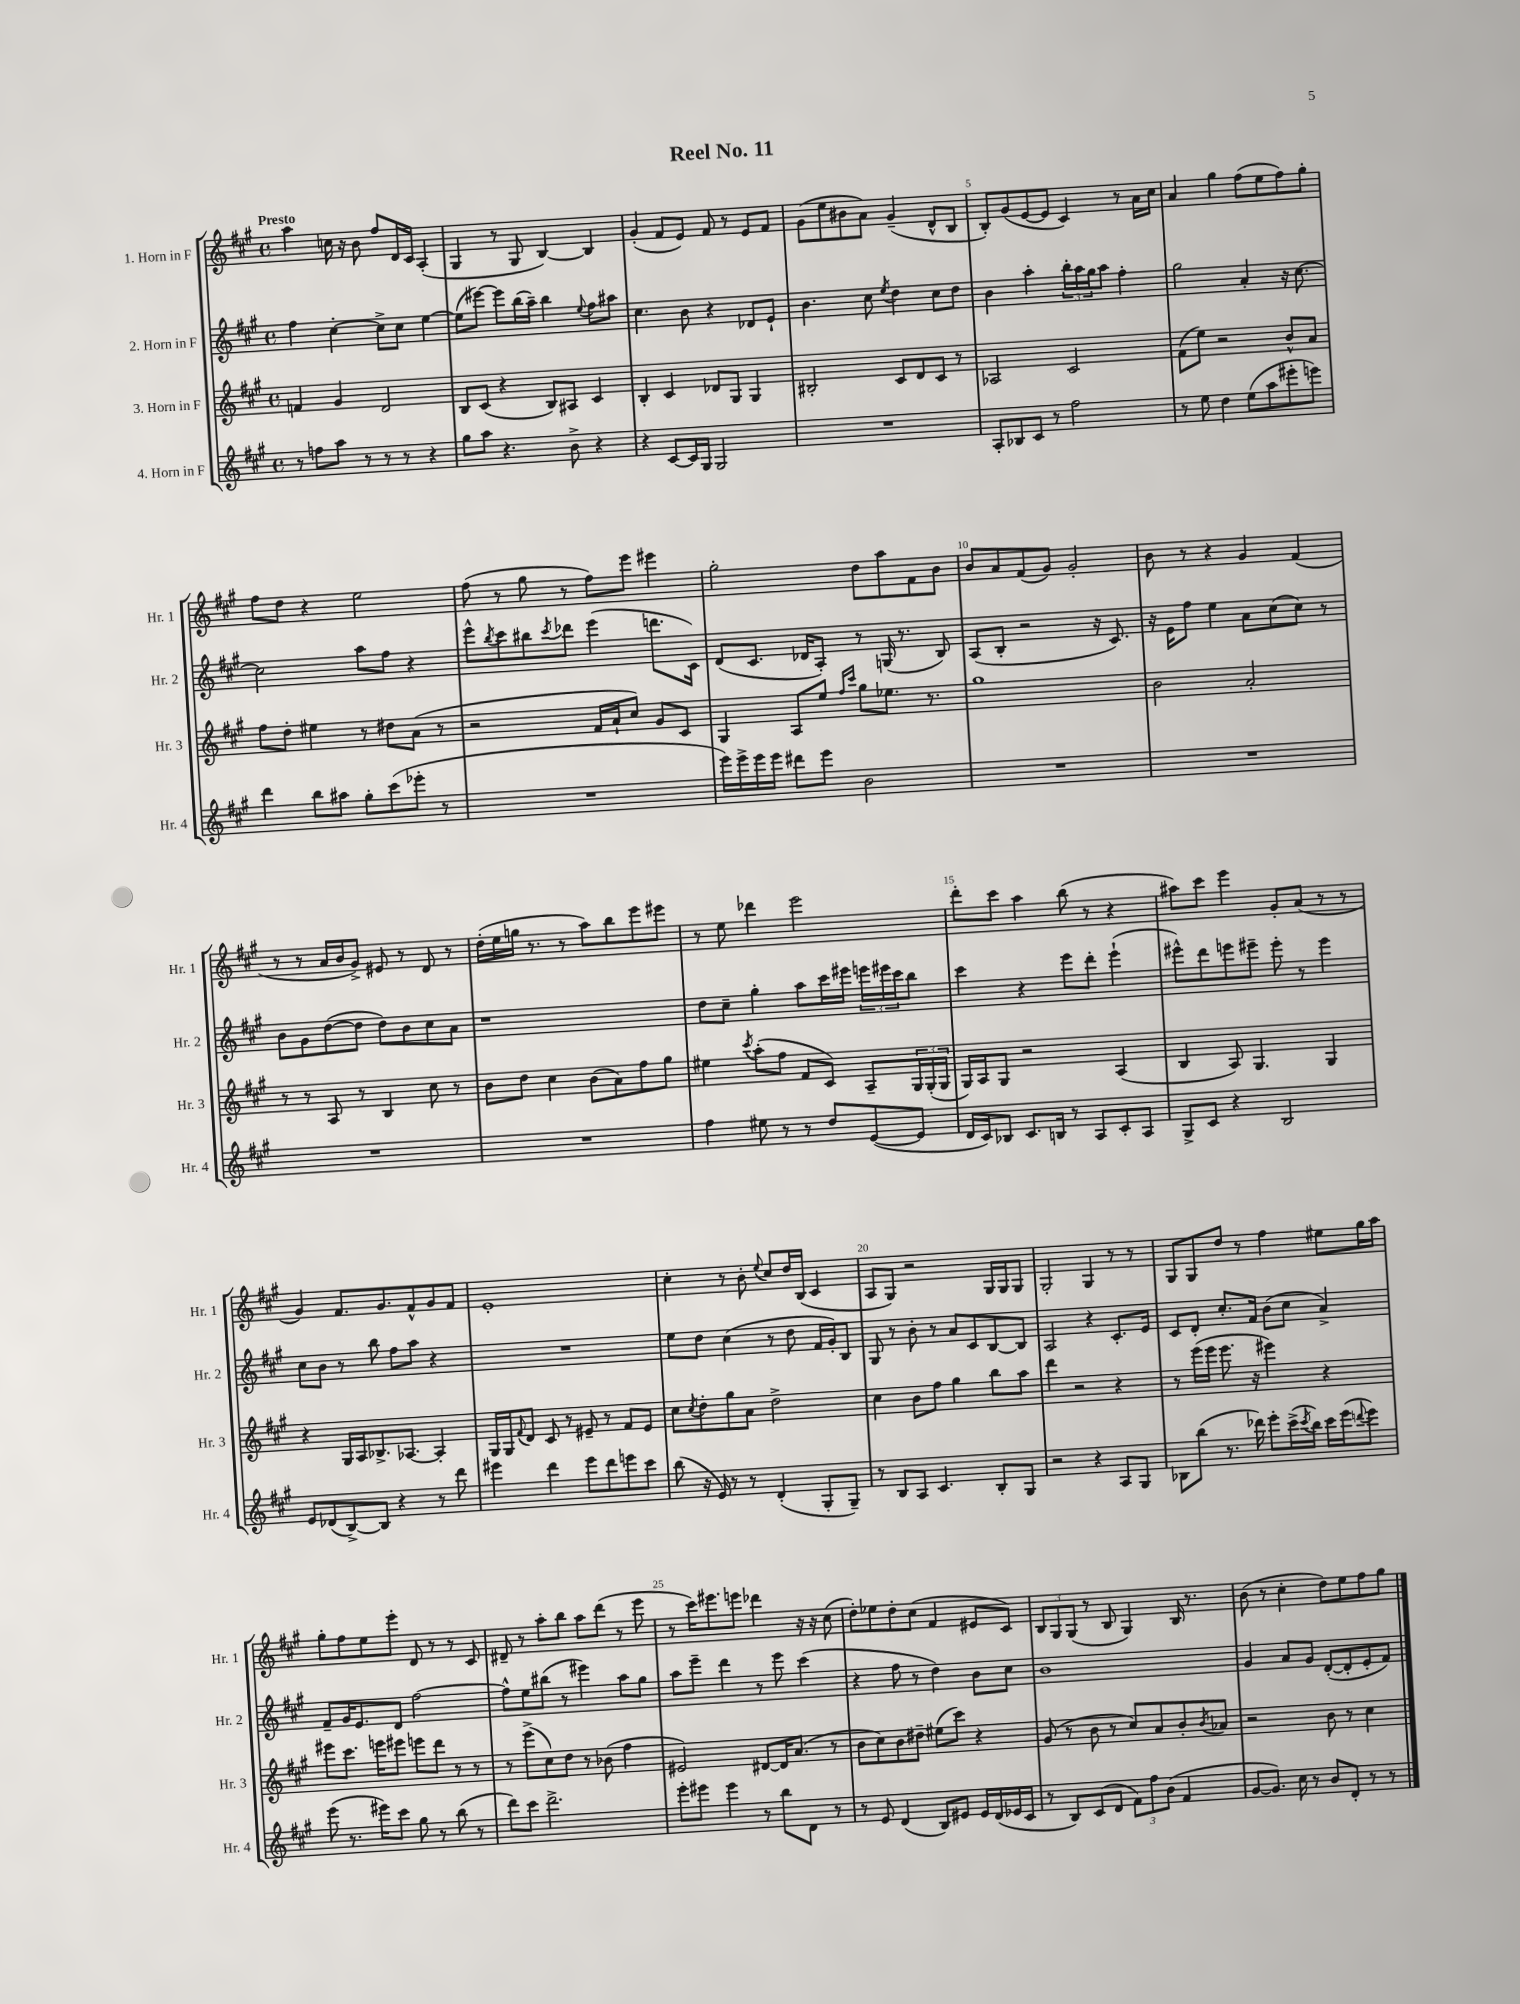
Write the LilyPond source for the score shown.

\header { title = "Reel No. 11" }
<<
\new StaffGroup <<
\new Staff = "s0" \with { instrumentName = "1. Horn in F" shortInstrumentName = "Hr. 1" } {
    \clef treble \key a \major \defaultTimeSignature \time 4/4 \tempo "Presto"
    a''4 c''16 r16 b'8 fis''8 d'16 cis'16 a4-.( |
    gis4 r8 gis8 b4~) b4 |
    gis'4-.( fis'8 e'8) fis'8 r8 e'8 fis'8 |
    gis'8( e''8 bis'8 a'8) gis'4--( d'8-^ b8 |
    b8-.) gis'8( e'8~ e'8 cis'4) r8 a'16 cis''16 |
    a'4 gis''4 fis''8( e''8 fis''8) gis''8-. |
    fis''8 d''8 r4 e''2 |
    fis''8( r8 gis''8 r8 fis''8) e'''8 eis'''4 |
    gis''2-. d''8 a''8 fis'8 b'8 |
    b'8 a'8 fis'8( gis'8) gis'2-. |
    b'8 r8 r4 gis'4 fis'4( |
    r8 r8 a'16 b'16 gis'8->) eis'8 r8 d'8 r8 |
    d''16-.( e''16 g''16 r8. r8 a''8) b''8 e'''8 eis'''8 |
    r8 e''8 des'''4 e'''2 |
    d'''8-. cis'''8 a''4 b''8( r8 r4 |
    ais''8) cis'''8 e'''4 gis'8-. a'8( r8 r8 |
    gis'4) fis'8. gis'8. fis'8-^ gis'8 fis'8 |
    e'1-. |
    cis''4-. r8 b'8-. \appoggiatura { e''8 } cis''8 d''16 b16( cis'4 |
    a8 gis8) r2 gis16 gis16 gis8 |
    gis2-. gis4 r8 r8 |
    gis8 gis8 d''8 r8 fis''4 eis''8 gis''16 a''16 |
    gis''8-. fis''8 e''8 e'''8-. d'8 r8 r8 cis'8 |
    dis'8-- r8 a''8-. b''8 a''8 d'''8( r8 e'''8 |
    r8 cis'''16) eis'''8. e'''8 des'''4 r16 r16 cis''8( |
    d''8-.) ees''8 d''8-. cis''8( fis'4 eis'8 cis'8) |
    \tuplet 3/2 { b8 gis8 gis8( } r8 b8 gis4) b16 r8. |
    b'8( r8 cis''4-. d''8) e''8 fis''8 gis''8 \bar "|." |
}
\new Staff = "s1" \with { instrumentName = "2. Horn in F" shortInstrumentName = "Hr. 2" } {
    \clef treble \key a \major \defaultTimeSignature \time 4/4
    fis''4 cis''4~-. cis''8-> cis''8 e''4~ |
    e''8( eis'''8~) eis'''8 b''16( a''16--) b''4 \appoggiatura { e''8 } fis''8 ais''8 |
    cis''4. b'8 r4 des'8 e'8-! |
    b'4. cis''8 \acciaccatura { e''8 } d''4 cis''8 d''8 |
    b'4 a''4-. \tuplet 3/2 { b''16-. a''16 gis''16 } a''8 fis''4-. |
    gis''2 a'4-. r16 cis''8.~ |
    cis''2 a''8 fis''8 r4 |
    e'''8-^ \acciaccatura { b''8 } cis'''8 bis''8 \acciaccatura { cis'''8 } des'''8 e'''4( d'''8. cis'16) |
    d'8( cis'8. des'16 a8-.) r8 g16( r8. b8) |
    a8( b8-. r2 r16 cis'8.) |
    r16 e'16 fis''8 e''4 a'8 cis''8( cis''8) r8 |
    b'8 gis'8 d''8~( d''8 d''8) b'8 cis''8 a'8 |
    r1 |
    d''8 cis''8-- gis''4-. a''8 cis'''16 eis'''16 \tuplet 3/2 { e'''16 eis'''16 cis'''16 } b''8 |
    cis'''4 r4 e'''8 d'''8-. e'''4-!( |
    eis'''8-^) d'''8 e'''8 eis'''8-- eis'''8-. r8 eis'''4 |
    cis''8 b'8 r8 b''8 fis''8 a''8 r4 |
    R1 |
    e''8 d''8 cis''4( r8 d''8 fis'16 gis'16-.) b8 |
    gis8 r8 b'8-. r8 a'8 cis'8 b8~ b8 |
    a2 r4 cis'8.-. e'16 |
    cis'8 d'8-. cis''8.-. fis'16 b'8( cis''8 a'4->) |
    fis'8-- gis'16 e'8. d'8 fis''2~ |
    fis''8-^ e''8 bis''8( r8 eis'''4) a''8 gis''8 |
    a''8 e'''8-- d'''4 r8 e'''8 cis'''4( |
    r4 fis''8 r8 d''4) b'8 cis''8 |
    b'1 |
    gis'4 a'8 gis'8 d'8~-.( d'8-. e'8-. fis'8) \bar "|." |
}
\new Staff = "s2" \with { instrumentName = "3. Horn in F" shortInstrumentName = "Hr. 3" } {
    \clef treble \key a \major \defaultTimeSignature \time 4/4
    f'4 gis'4 d'2 |
    b8 cis'8( r4 b8) ais8 cis'4 |
    b4-. cis'4 des'8 gis8 gis4 |
    bis2-. cis'8 d'8 cis'8 r8 |
    aes2 cis'2 |
    fis'8( e''8) r2 b'8-^ a'8 |
    fis''8 d''8-. eis''4 r8 dis''8 a'8( r8 |
    r2 fis'16 a'16-! cis''8) gis'8 cis'8 |
    gis4 a8 e''8 \grace { fis''16 cis'''16 } gis''8 ees''8. r8. |
    gis''1 |
    b'2 a'2-. |
    r8 r8 a8 r8 b4 cis''8 r8 |
    b'8 d''8 cis''4 b'8( a'8) fis''8 gis''8 |
    eis''4 \acciaccatura { cis'''8 } a''8-.( fis''8 fis'8 cis'8) a8-- \tuplet 3/2 { gis16 gis16-.( gis16 } |
    gis16) a16 gis8 r2 a4( |
    b4 a8) gis4. gis4 |
    r4 gis16 a16 bes8.-> aes8.~ aes4-. |
    gis16 gis16 \appoggiatura { fis'8 } d'8 cis'8 r8 eis'8-- r8 fis'8 eis'8 |
    cis''8 \acciaccatura { cis''8 } d''8-. gis''8 a'8 d''2-> |
    cis''4 b'8 fis''8 gis''4 b''8 a''8 |
    d'''4 r2 r4 |
    r8 e'''16( e'''16 e'''8. r16 eis'''4) r4 |
    eis'''8 cis'''8. e'''16 eis'''8 e'''8 d'''8 r8 r8 |
    r8 e'''8->( cis''8) d''8 r8 bes'8( fis''4 |
    eis'2) dis'8~ dis'16 a'8.( r8 |
    b'8 cis''8) b'8 dis''8-- eis''8( cis'''8) r4 |
    gis'8( r8 b'8 r8 cis''8) a'8 b'8-. \acciaccatura { b'8 } aes'8 |
    r2 b'8 r8 cis''4 \bar "|." |
}
\new Staff = "s3" \with { instrumentName = "4. Horn in F" shortInstrumentName = "Hr. 4" } {
    \clef treble \key a \major \defaultTimeSignature \time 4/4
    r8 f''8 a''8 r8 r8 r8 r4 |
    gis''8 a''8 r4. b'8-> r4 |
    r4 cis'8~ cis'16 gis16 gis2 |
    R1 |
    a8-. bes8 cis'8 r8 fis''2 |
    r8 e''8 d''4 e''8( a''8 eis'''8-. e'''8) |
    d'''4 b''8 ais''8 gis''8-. cis'''8( ees'''8-. r8 |
    R1 |
    e'''16) e'''16-> e'''16 e'''16 dis'''8 e'''8 b'2 |
    R1 |
    R1 |
    R1 |
    R1 |
    fis''4 eis''8 r8 r8 d''8 e'8~( e'8 |
    d'16 cis'16) bes8 cis'8. b16 r8 a8 cis'8-. a8 |
    gis8-> cis'8 r4 b2 |
    e'8 des'8( b8~->) b8 r4 r8 d'''8 |
    eis'''4 d'''4 eis'''8 d'''8 e'''8 cis'''8 |
    b''8( r16 e'16) r8 r8 d'4-.( gis8-. gis8--) |
    r8 b8 a8 cis'4. b8-. gis8 |
    r2 r4 a8 gis8 |
    bes8 b''8( r8. des'''16) e'''8-. cis'''16->( \acciaccatura { cis'''8 } b''16) cis'''16 e'''16( \appoggiatura { d'''8 } e'''8) |
    e'''8( r8. eis'''16) cis'''8 gis''8 r8 b''8( r8 |
    d'''8) cis'''8 d'''2.-> |
    e'''8-. eis'''8 eis'''4 r8 b''8 d'8 r8 |
    r8 e'8 d'4( b8) eis'8 eis'16 d'16( ees'16 cis'16 |
    r8 b8) cis'8( d'8 \tuplet 3/2 { fis'8) fis''8 b'8( } fis'4 |
    gis'8~ gis'8.) cis''16 r8 b'8 d'8-. r8 r8 \bar "|." |
}
>>
>>
\layout { \context { \Score \override BarNumber.break-visibility = ##(#f #t #t) barNumberVisibility = #(every-nth-bar-number-visible 5) } }
